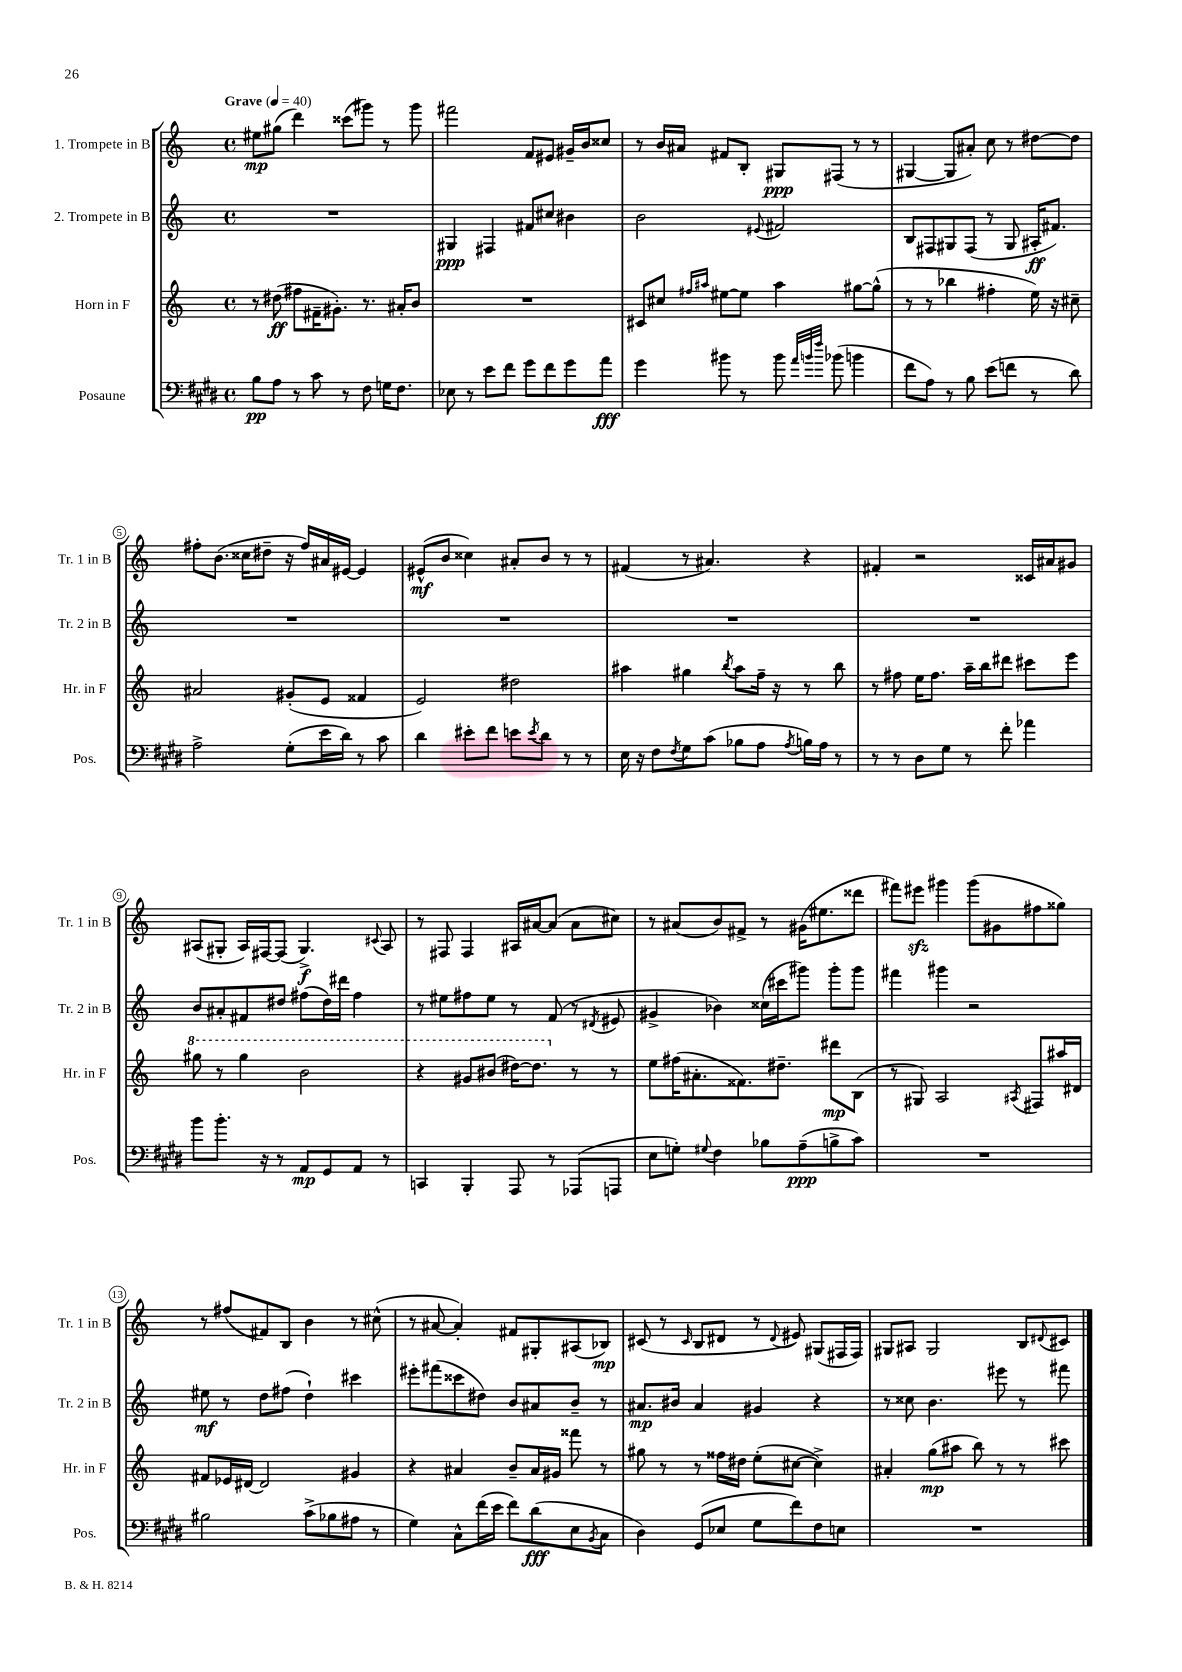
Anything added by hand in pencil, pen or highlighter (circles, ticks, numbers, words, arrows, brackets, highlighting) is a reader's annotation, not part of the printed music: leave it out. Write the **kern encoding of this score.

**kern	**kern	**kern	**kern
*staff4	*staff3	*staff2	*staff1
*clefF4	*clefG2	*clefG2	*clefG2
*k[f#c#g#d#]	*k[]	*k[]	*k[]
*M4/4	*M4/4	*M4/4	*M4/4
*met(c)	*met(c)	*met(c)	*met(c)
*MM40	*MM40	*MM40	*MM40
8B	8r	1r	8ee#
8A	(8dd#	.	(8gg#
8r	8ff#	.	4ddd)
8c#	16f#~	.	.
.	8.g#')	.	.
8r	.	.	(8ccc##
8F#	8.r	.	8ggg#)
16G	.	.	8r
8.F#	16a#'	.	.
.	8b	.	8ggg#
=	=	=	=
8E-	1r	4G#	2fff#
8r	.	.	.
8e	.	4F#	.
8f#	.	.	.
8g#	.	8f#	8f
8f#	.	8cc#	8e#
8g#	.	4b#	16g#~
.	.	.	16b
8a	.	.	8cc##
=	=	=	=
4g#	8c#	2b	8r
.	8cc#	.	16b
.	.	.	16a#
.	16qqff#	.	.
.	16qqaa#	.	.
8b#	[8ee#	.	8f#
8r	8ee#]	.	8B'
.	.	8qqe#	.
8b#	4aa#	2f#	8G#
32qqa	.	.	.
32qqb	.	.	.
32qqff#	.	.	.
(8b-	.	.	(8F#
4b	[8gg#	.	8r
.	(8gg#^^]	.	8r
=	=	=	=
8f#	8r	8B	[4G#
8A)	8r	8F#	.
8r	4bb-	8G#	8G#]
8B	.	(8F#	8a#')
(8e	4ff#'	8r	8cc
8f	.	8G#	8r
8r	16ee)	16A#'	[8dd#
.	16r	8.f#)	.
8d#)	8cc#~	.	8dd#]
=	=	=	=
2A^	2a#	1r	8ff#'
.	.	.	(8.b
.	.	.	16cc##
.	.	.	8dd#~
(8G#'	(8g#'	.	16r
.	.	.	16ff#)
16e	8e	.	16a#
16d#)	.	.	[16e#
8r	4f##	.	4e#]
8c#	.	.	.
=	=	=	=
4d#	2e)	1r	(8e#^^
.	.	.	8b
8e#'	.	.	4cc##)
8f#	.	.	.
8e	2dd#	.	8a#'
8qe	.	.	.
8d#	.	.	8b
8r	.	.	8r
8r	.	.	8r
=	=	=	=
16E	4aa#	1r	(4f#
16r	.	.	.
8F#	.	.	.
8qF#	.	.	.
8G#	4gg#	.	8r
(8c#	.	.	4.a#)
.	8qbb	.	.
8B-	8aa#	.	.
8A	16ff~	.	.
.	16r	.	.
8qA	.	.	.
16B)	8r	.	4r
16A	.	.	.
8r	8bb	.	.
=	=	=	=
8r	8r	1r	4f#'
8r	8ff#	.	.
8D#	16ee	.	2r
.	8.ff#	.	.
8G#	.	.	.
8r	16aa~	.	.
.	16bb	.	.
8f#'	8ddd#	.	.
4a-	8ccc#	.	16c##
.	.	.	16a#
.	8eee	.	8g#
=	=	=	=
8b	8ggg#	8b	(8A#
8.b'	8r	8a#'	8G#'
.	4ggg#	8f#	16A#)
16r	.	.	[16F#
8r	.	8dd#	(8F#]
8AA	2bb	(8ff#	4.G#^)
8GG#	.	16dd#)	.
.	.	16ddd#	.
8AA	.	4ff#	.
.	.	.	8qqc#
8r	.	.	8A#
=	=	=	=
4CC	4r	8r	8r
.	.	8ee#	8F#
4BBB'	8gg#	8ff#	4F#
.	(8bb#	8ee#	.
8AAA	[16ddd#)	8r	16A#
.	8.ddd#]	.	[16a#
8r	.	(8f	(8a#]
(8AAA-	8r	8r	8a#
.	.	8qd#	.
8AAA	8r	8e#	8cc#)
=	=	=	=
8E	8ee	4g#^	8r
8G')	(16ff#	.	(8a#
.	8.a#'	.	.
8qqG#	.	.	.
4F#	.	4b-)	8b)
.	8.f##)	.	8f#^
8B-	.	(16cc##	8r
.	8.dd#~	16ccc#	.
(8A~	.	8ggg#)	(16g#
.	.	.	8.ee#
8B^	8ddd#	8ggg#'	.
8c#)	(8B	8ggg#	8ddd##
=	=	=	=
1r	8r	4fff#	8fff#)
.	8G#)	.	8eee#
.	2A	4ggg#	4ggg#
.	.	2r	(8ggg#
.	.	.	8g#
.	8qA#	.	.
.	8F#	.	8ff#
.	16aa#	.	8gg##)
.	16d#	.	.
=	=	=	=
2B#	8f#	8ee#	8r
.	16e-	8r	(8ff#
.	[16d#	.	.
.	2d#]	8dd	8f#)
.	.	(8ff#	8B
(8c#^	.	4dd`)	4b
8B-	.	.	.
8A#	4g#	4ccc#	8r
8r	.	.	(8cc#^^
=	=	=	=
4G#)	4r	8eee#'	8r
.	.	(8fff#	[8a#
8C#^^	4a#	8ccc##	4a#'])
(16f#	.	8dd#)	.
16e	.	.	.
8f#)	8b~	8b	8f#
(8d#	16a#	8a#	8G#'
.	16g#	.	.
8E	8fff##	8b~	(8A#
8qBB	.	.	.
8C#	8r	8r	8B-)
=	=	=	=
4D#)	8gg#	8.a#	(8c#
.	8r	.	8r
.	.	16b#	.
.	.	.	16qqc#
(8GG#	8r	4a#	8B
8E-	16ff##	.	8d#
.	16dd#	.	.
8G#	(8ee'	4g#	8r
.	.	.	8qqd#
8f#)	[8cc#	.	8e#)
8F#	4cc#^])	4r	(8G#
8E	.	.	16F#
.	.	.	16F#)
=	=	=	=
1r	4a#'	8r	8G#
.	.	8cc##	8A#
.	(8gg	4.b	2G#
.	8aa#	.	.
.	8bb)	.	.
.	8r	8eee#	.
.	8r	8r	8B
.	.	.	8qqd#
.	8ccc#	8fff#	8c#
==	==	==	==
*-	*-	*-	*-
